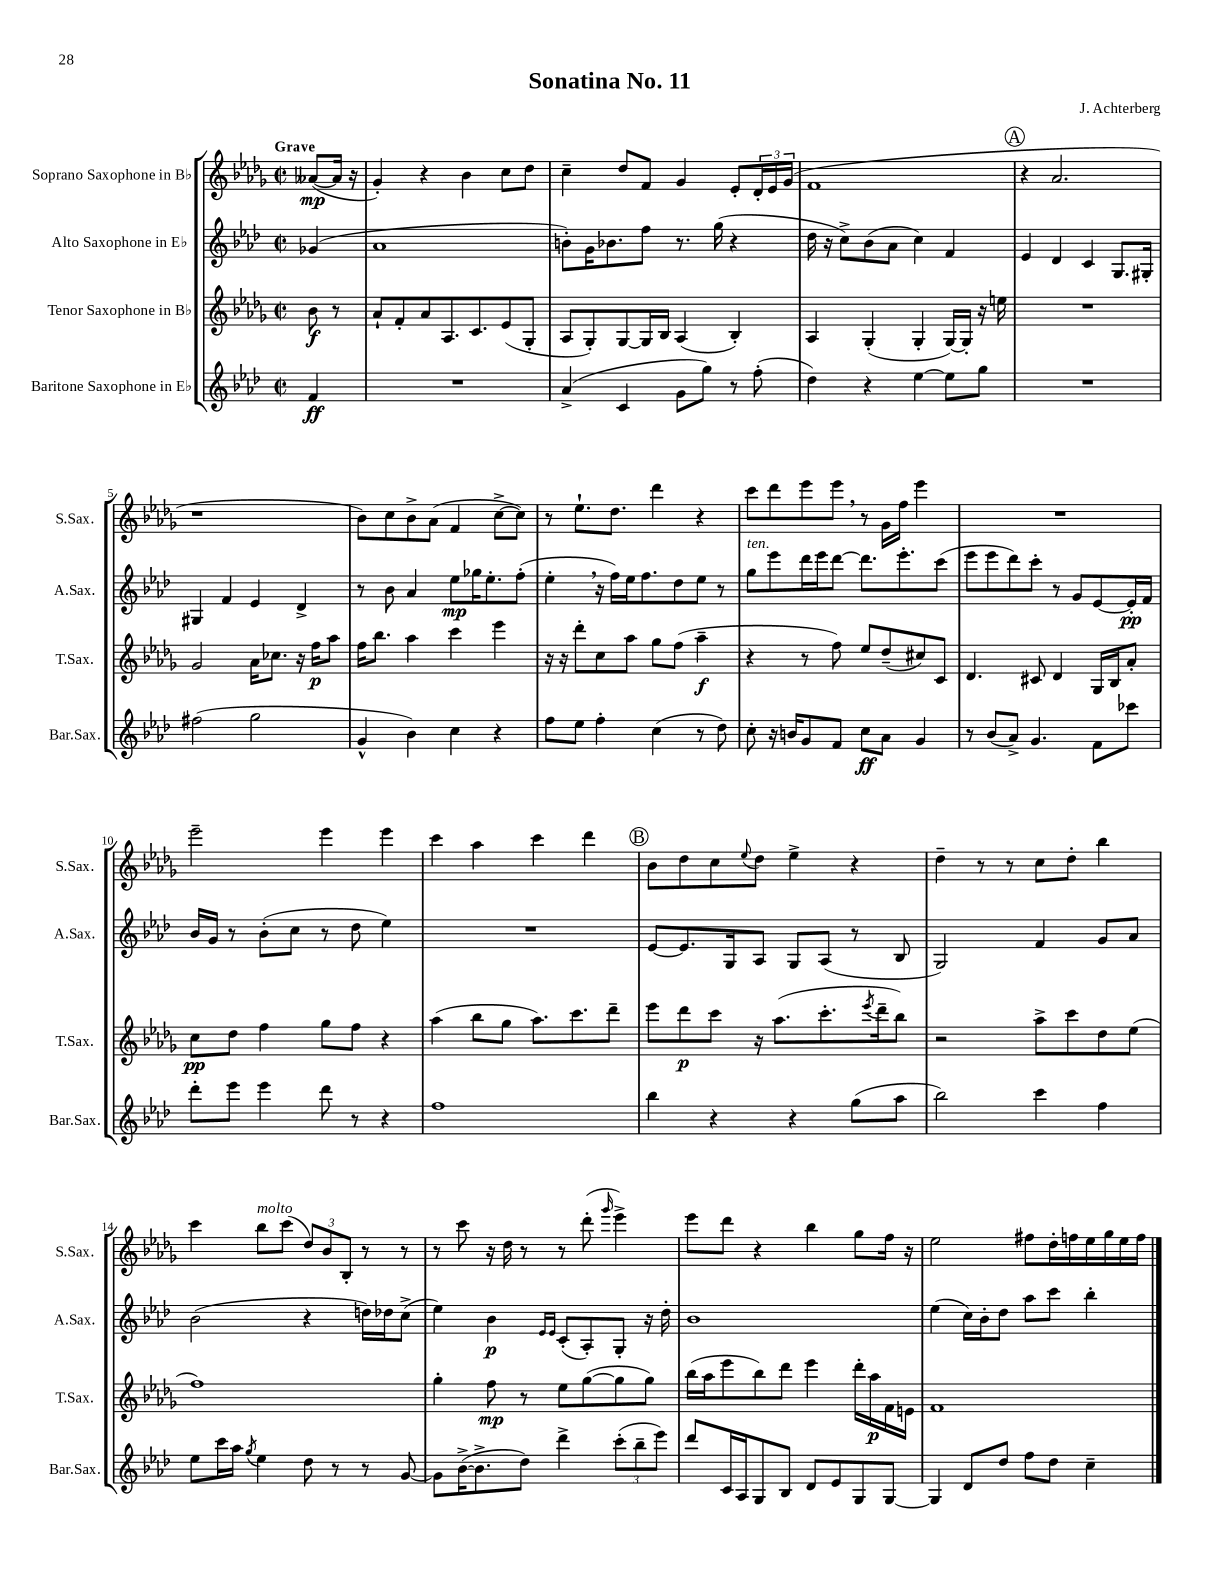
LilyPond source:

\header { title = "Sonatina No. 11" composer = "J. Achterberg" }
<<
\new StaffGroup <<
\new Staff = "s0" \with { instrumentName = "Soprano Saxophone in Bb" shortInstrumentName = "S.Sax." } {
    \clef treble \key des \major \defaultTimeSignature \time 2/2 \partial 4 \tempo "Grave"
    aeses'8~\mp( aeses'16 r16 |
    ges'4-.) r4 bes'4 c''8 des''8 |
    c''4-- des''8 f'8 ges'4 ees'8-. \tuplet 3/2 { des'16-. ees'16 ges'16( } |
    f'1 |
    \mark \markup { \circle "A" } r4 aes'2. |
    r1 |
    bes'8) c''8 bes'8-> aes'8( f'4 c''8~-> c''8) |
    r8 ees''8.-! des''8. des'''4 r4 |
    c'''8 des'''8 ees'''8 ees'''8 \breathe r8 ges'16 f''16 ees'''4 |
    R1 |
    ees'''2-- ees'''4 ees'''4 |
    c'''4 aes''4 c'''4 des'''4 |
    \mark \markup { \circle "B" } bes'8 des''8 c''8 \appoggiatura { ees''8 } des''8 ees''4-> r4 |
    des''4-- r8 r8 c''8 des''8-. bes''4 |
    c'''4 bes''8^\markup { \italic "molto" } c'''8( \tuplet 3/2 { des''8) bes'8 bes8-. } r8 r8 |
    r8 c'''8 r16 des''16 r8 r8 des'''8-.( \grace { ges'''16 } ees'''4->) |
    ees'''8 des'''8 r4 bes''4 ges''8 f''16 r16 |
    ees''2 fis''8 des''16-. f''16 ees''16 ges''16 ees''16 f''16 \bar "|." |
}
\new Staff = "s1" \with { instrumentName = "Alto Saxophone in Eb" shortInstrumentName = "A.Sax." } {
    \clef treble \key aes \major \defaultTimeSignature \time 2/2 \partial 4
    ges'4( |
    aes'1 |
    b'8-.) g'16 bes'8. f''8 r8. g''16( r4 |
    des''16 r16 c''8->) bes'8( aes'8 c''4) f'4 |
    \mark \markup { \circle "A" } ees'4 des'4 c'4 g8. gis16-. |
    gis4 f'4 ees'4 des'4-> |
    r8 bes'8 aes'4 ees''8\mp ges''16 ees''8.-. f''8-.( |
    ees''4-. \breathe r16 f''16) ees''16 f''8. des''8 ees''8 r8 |
    g''8^\markup { \italic "ten." } ees'''8 des'''16 ees'''16 des'''8~ des'''8. ees'''8.-. c'''8( |
    ees'''8 ees'''8 des'''8) c'''8-. r8 g'8 ees'8~ ees'16-.\pp f'16 |
    bes'16 g'16 r8 bes'8-.( c''8 r8 des''8 ees''4) |
    R1 |
    \mark \markup { \circle "B" } ees'8~ ees'8. g16 aes8 g8 aes8( r8 bes8 |
    g2) f'4 g'8 aes'8 |
    bes'2( r4 d''16) des''16 c''8->( |
    ees''4) bes'4\p \grace { ees'16 ees'16 } c'8-.( aes8-.) g8-. r16 des''16-. |
    bes'1 |
    ees''4( c''16) bes'16-. des''8 aes''8 c'''8 bes''4-. \bar "|." |
}
\new Staff = "s2" \with { instrumentName = "Tenor Saxophone in Bb" shortInstrumentName = "T.Sax." } {
    \clef treble \key des \major \defaultTimeSignature \time 2/2 \partial 4
    bes'8\f r8 |
    aes'8-! f'8-. aes'8 aes8. c'8. ees'8( ges8-. |
    aes8 ges8-.) ges8~ ges16 bes16 aes4( bes4-.) |
    aes4 ges4-.( ges4-. ges16~) ges16-. r16 e''16 |
    \mark \markup { \circle "A" } R1 |
    ges'2 aes'16 ces''8. r16 f''16\p aes''8 |
    f''16 bes''8. aes''4 c'''4 ees'''4 |
    r16 r16 des'''8-. c''8 aes''8 ges''8 f''8( aes''4--\f |
    r4 r8 f''8) ees''8 des''8--( cis''8) c'8 |
    des'4. cis'8 des'4 ges16 bes16 aes'8-. |
    c''8\pp des''8 f''4 ges''8 f''8 r4 |
    aes''4( bes''8 ges''8 aes''8.) c'''8. des'''8-- |
    \mark \markup { \circle "B" } ees'''8 des'''8\p c'''8 r16 aes''8.( c'''8.-. \acciaccatura { ees'''8 } des'''16-- bes''8) |
    r2 aes''8-> c'''8 des''8 ees''8( |
    f''1) |
    ges''4-. f''8\mp r8 ees''8 ges''8~( ges''8 ges''8) |
    bes''16( aes''16 ees'''8 bes''8) des'''8 ees'''4 des'''16-. aes''16\p f'16 e'16 |
    f'1 \bar "|." |
}
\new Staff = "s3" \with { instrumentName = "Baritone Saxophone in Eb" shortInstrumentName = "Bar.Sax." } {
    \clef treble \key aes \major \defaultTimeSignature \time 2/2 \partial 4
    f'4\ff |
    R1 |
    aes'4->( c'4 g'8 g''8) r8 f''8-.( |
    des''4) r4 ees''4~ ees''8 g''8 |
    \mark \markup { \circle "A" } R1 |
    fis''2( g''2 |
    g'4-^ bes'4) c''4 r4 |
    f''8 ees''8 f''4-. c''4( r8 des''8) |
    c''8-. r16 b'16 g'8 f'8 c''8\ff aes'8 g'4 |
    r8 bes'8( aes'8->) g'4. f'8 ces'''8 |
    des'''8-. ees'''8 ees'''4 des'''8 r8 r4 |
    f''1 |
    \mark \markup { \circle "B" } bes''4 r4 r4 g''8( aes''8 |
    bes''2) c'''4 f''4 |
    ees''8 c'''16 aes''16 \acciaccatura { g''8 } ees''4 des''8 r8 r8 g'8~ |
    g'8 bes'16~->( bes'8.-> des''8) des'''4-> \tuplet 3/2 { c'''8-.( bes''8-- ees'''8) } |
    des'''8 c'16 aes16 g8 bes8 des'8 ees'8 g8 g8~ |
    g4 des'8 des''8 f''8 des''8 c''4-- \bar "|." |
}
>>
>>
